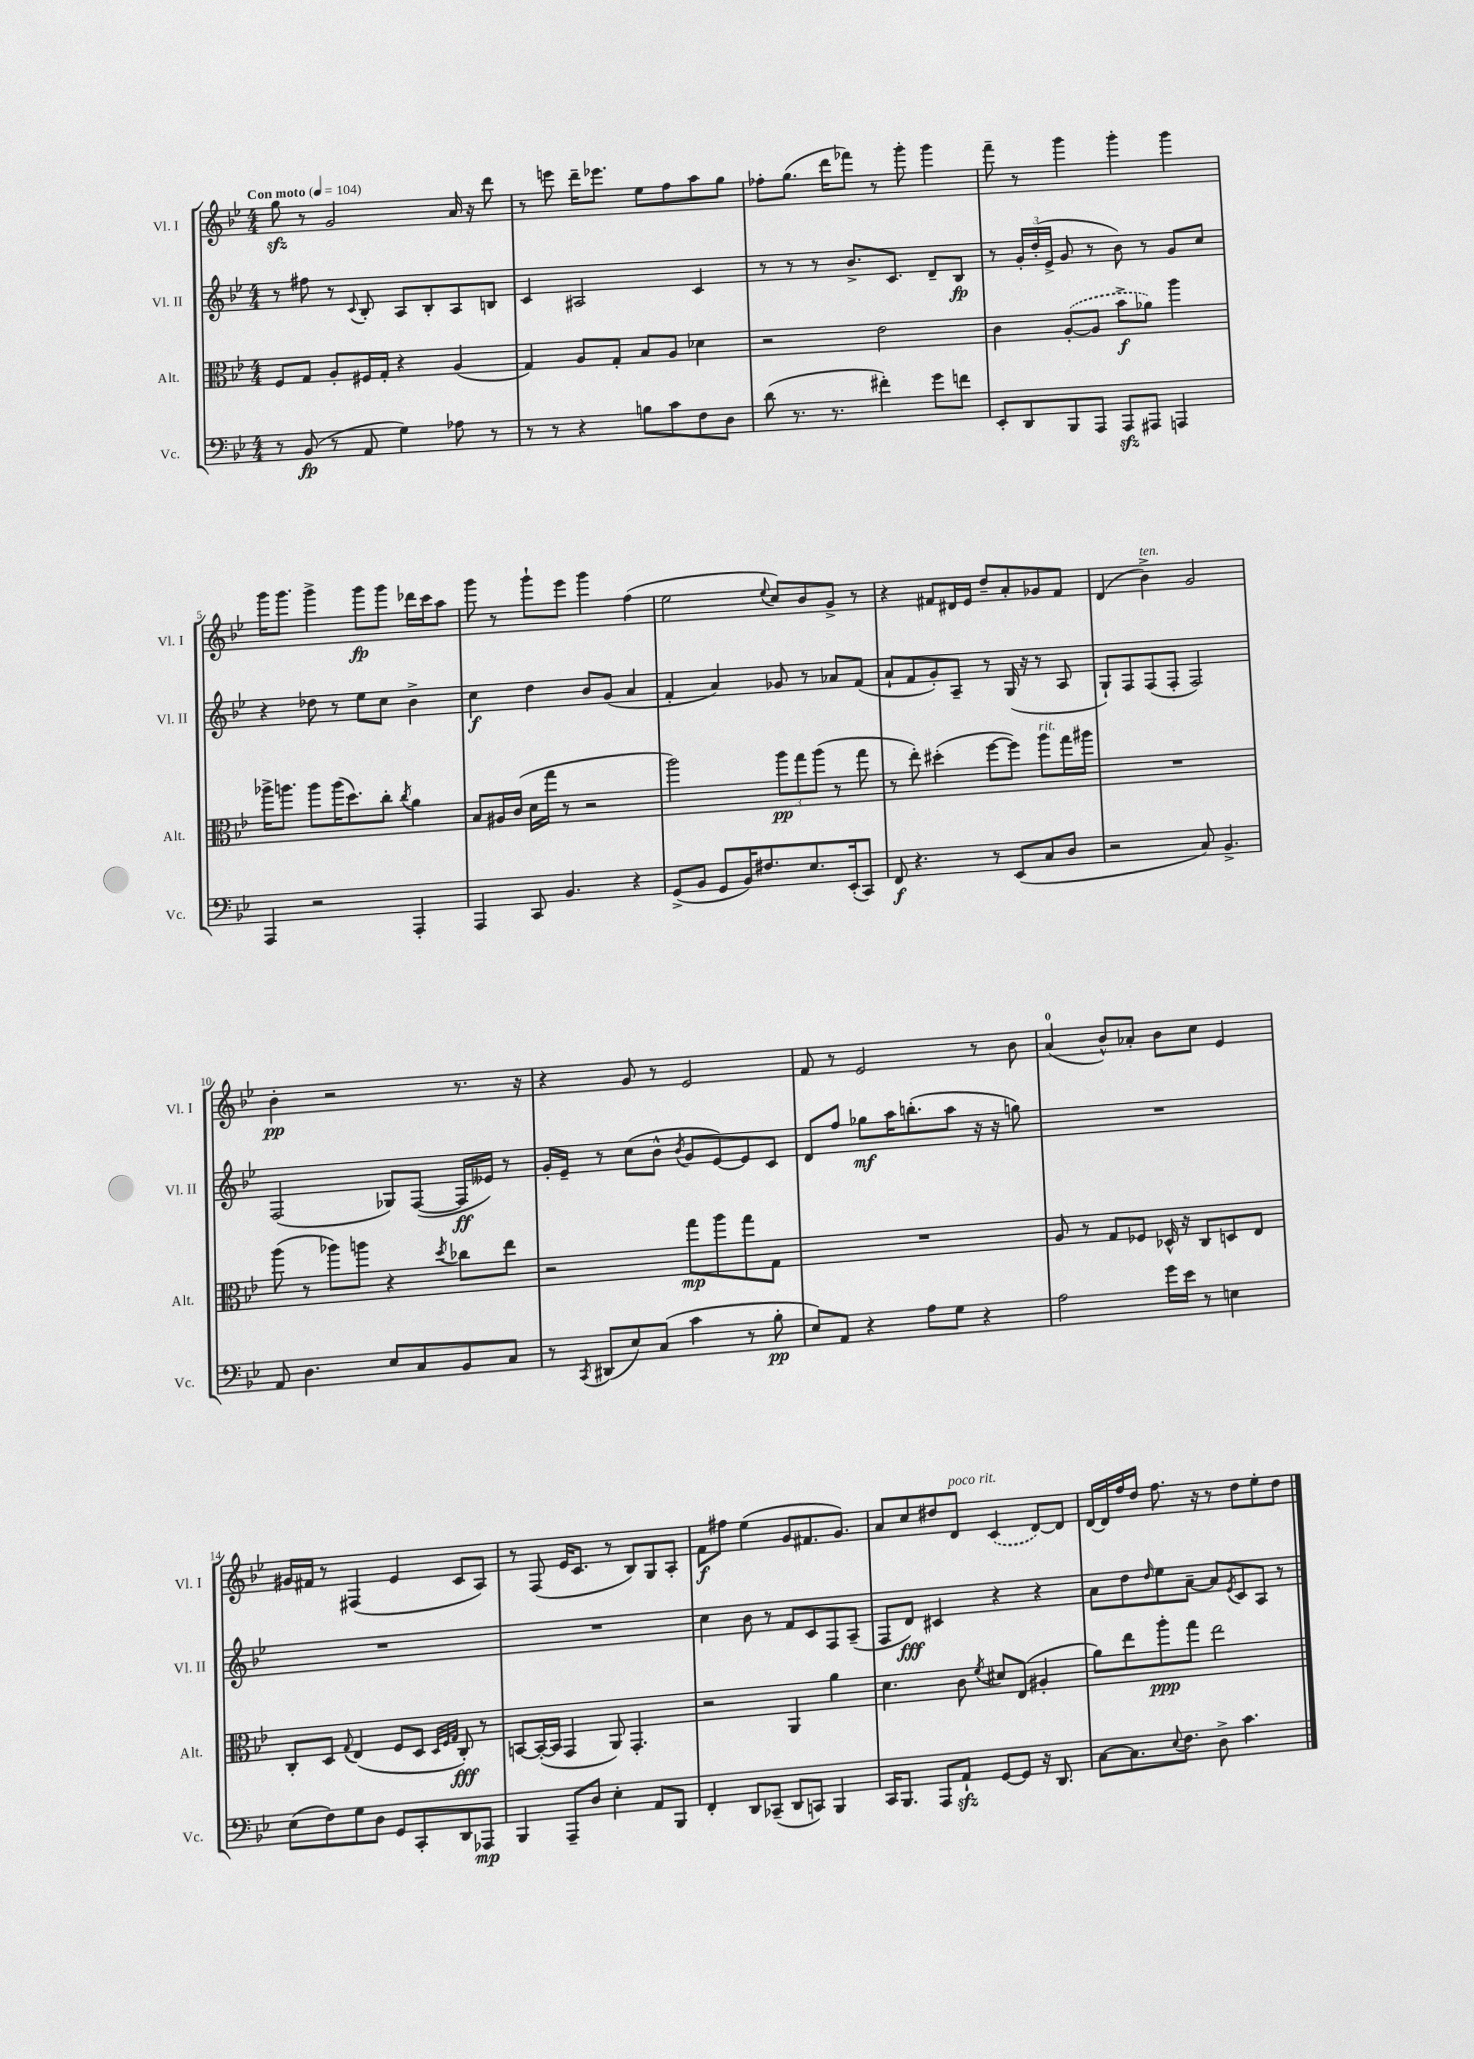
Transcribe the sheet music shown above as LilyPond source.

<<
\new StaffGroup <<
\new Staff = "s0" \with { instrumentName = "Vl. I" shortInstrumentName = "Vl. I" } {
    \clef treble \key bes \major \numericTimeSignature \time 4/4 \tempo "Con moto" 4 = 104
    g''8\sfz r8 g'2 a'16 r16 d'''8 |
    r8 e'''8 d'''16-- ees'''8. ees''8 f''8 a''8 g''8 |
    fes''8-. g''8.( d'''16 fes'''8) r8 g'''8-. g'''4 |
    f'''8-- r8 g'''4 g'''4-. g'''4 |
    g'''16 g'''8. g'''4-> g'''8\fp g'''8 des'''16 c'''16 a''8 |
    g'''8 r8 g'''8-! ees'''8 g'''4 f''4( |
    ees''2 \appoggiatura { ees''8 } c''8) bes'8 g'8-> r8 |
    r4 fis'8 dis'16 ees'16 d''8-- a'8-. ges'8 fis'8 |
    d'4( bes'4->^\markup { \italic "ten." }) g'2 |
    bes'4-.\pp r2 r8. r16 |
    r4 g'8 r8 ees'2 |
    f'8 r8 ees'2 r8 bes'8 |
    a'4-0( bes'8-^) aes'8-. bes'8 c''8 ees'4 |
    gis'16 fis'16 r8 fis4( ees'4 c'8 a8) |
    r8 f8( ees'16 c'8. r8 bes8) g8 a8-. |
    f'8\f fis''8 ees''4( g'8 fis'8. g'8.) |
    a'8 c''8 dis''8 d'8^\markup { \italic "poco rit." } \once \slurDashed c'4( d'8~) d'8 |
    d'16~ d'16 f''16 d''16 f''8. r16 r8 d''8 ees''8-. d''8 \bar "|." |
}
\new Staff = "s1" \with { instrumentName = "Vl. II" shortInstrumentName = "Vl. II" } {
    \clef treble \key bes \major \numericTimeSignature \time 4/4
    r8 fis''8 r8 \appoggiatura { c'8 } bes8-. a8 bes8-. a8 b8 |
    c'4 ais2 c'4 |
    r8 r8 r8 bes'8.-> c'8. d'8-- bes8\fp |
    r8 \tuplet 3/2 { g'16-. d''16-.( ees'16-> } g'8 r8 bes'8) r8 g'8 c''8 |
    r4 des''8 r8 ees''8 c''8 bes'4-> |
    c''4\f d''4 bes'8 g'8( a'4 |
    f'4-. a'4) ges'8 r8 aes'8 f'8( |
    a'8-! f'8 g'8-.) a8-- r8 g16( r16 r8 a8 |
    g8-!) f8 f8( f8-. f2) |
    f2( ges8) f8~( f16\ff eeses'16) r8 |
    g'16-. ees'16-- r8 c''8( bes'8-^ \acciaccatura { bes'8 } g'8 ees'8~) ees'8 c'8 |
    d'8 f''8 ges''8\mf a''16 b''8.-.( a''8 r16 r16 g''8) |
    R1 |
    R1 |
    R1 |
    c''4 bes'8 r8 f'8 c'8 f8 a8--( |
    f8 d'8\fff) cis'4 r4 r4 |
    a'8 d''8 \grace { d''16 } ees''8 a'8~-- a'8 \acciaccatura { ees'8 } c'8 a8 r8 \bar "|." |
}
\new Staff = "s2" \with { instrumentName = "Alt." shortInstrumentName = "Alt." } {
    \clef alto \key bes \major \numericTimeSignature \time 4/4
    f8 g8 a8-. fis16 g16-. r4 a4( |
    g4) a8 g8-. bes8 a8 des'4 |
    r2 ees'2 |
    c'4 \once \slurDashed a8~-.( a8 bes'8->\f aes'8) a''4 |
    aes''16-> a''8. a''8 a''16( d''8.) c''8-. \acciaccatura { c''8 } a'4 |
    bes8 ais16 c'16( d'16 g''16 r8 r2 |
    a''2) \tuplet 3/2 { a''8\pp g''8 a''8( } r8 g''8 |
    r8 ees''8-.) dis''4-.( f''8~ f''8) a''8^\markup { \italic "rit." } g''16 ais''16 |
    R1 |
    a''8( r8 aes''8) a''8 r4 \acciaccatura { d''8 } ces''8 ees''8 |
    r2 g''8\mp a''8 g''8 g8 |
    R1 |
    a8 r8 g8 fes8 des16-^ r16 c8 d8 ees8 |
    c8-. d8 \appoggiatura { g8 } ees4( f8 d8 \grace { d32 f32 g32 } c8-.\fff) r8 |
    b,8~ b,16~-.( b,16 g,4 a,8) g,4.-. |
    r2 a,4 a'4 |
    d'4. c'8 \acciaccatura { f'8 } dis'8 ees8( ais4-. |
    a'8) ees''8 a''8-.\ppp g''8 ees''2 \bar "|." |
}
\new Staff = "s3" \with { instrumentName = "Vc." shortInstrumentName = "Vc." } {
    \clef bass \key bes \major \numericTimeSignature \time 4/4
    r8 bes,8\fp( r8 a,8 g4) aes8 r8 |
    r8 r8 r4 b8 c'8 f8 d8 |
    d'8( r8. r8. fis'4-.) g'8 f'8 |
    ees,8-. d,8 bes,,8 a,,8 a,,8\sfz ais,,8 a,,4 |
    a,,4 r2 a,,4-. |
    a,,4 c,8 bes,4. r4 |
    g,8->( bes,8 g,8 bes,16) fis8. ees8. ees,16-.( c,8) |
    f,8\f r4. r8 ees,8( c8 d8 |
    r2 c8) bes,4.-> |
    a,8 d4. ees8 c8 bes,8 c8 |
    r8 \acciaccatura { c,8 } dis,8( ees8) c8( c'4 r8 bes8-.\pp |
    ees8) a,8 r4 a8 g8 r4 |
    a2 g'16 ees'16 r8 e4 |
    ees8( f8) g8 d8 g,8 c,8-. d,8 aes,,8\mp |
    bes,,4 a,,8-- d8 ees4-. a,8 bes,,8 |
    f,4-. d,8 ces,8--( d,8 c,8) bes,,4 |
    c,16 bes,,8. a,,8 a,8-!\sfz g,8~ g,8 r16 d,8. |
    c8~ c8. \appoggiatura { ees8 } f8. d8-> c'4. \bar "|." |
}
>>
>>
